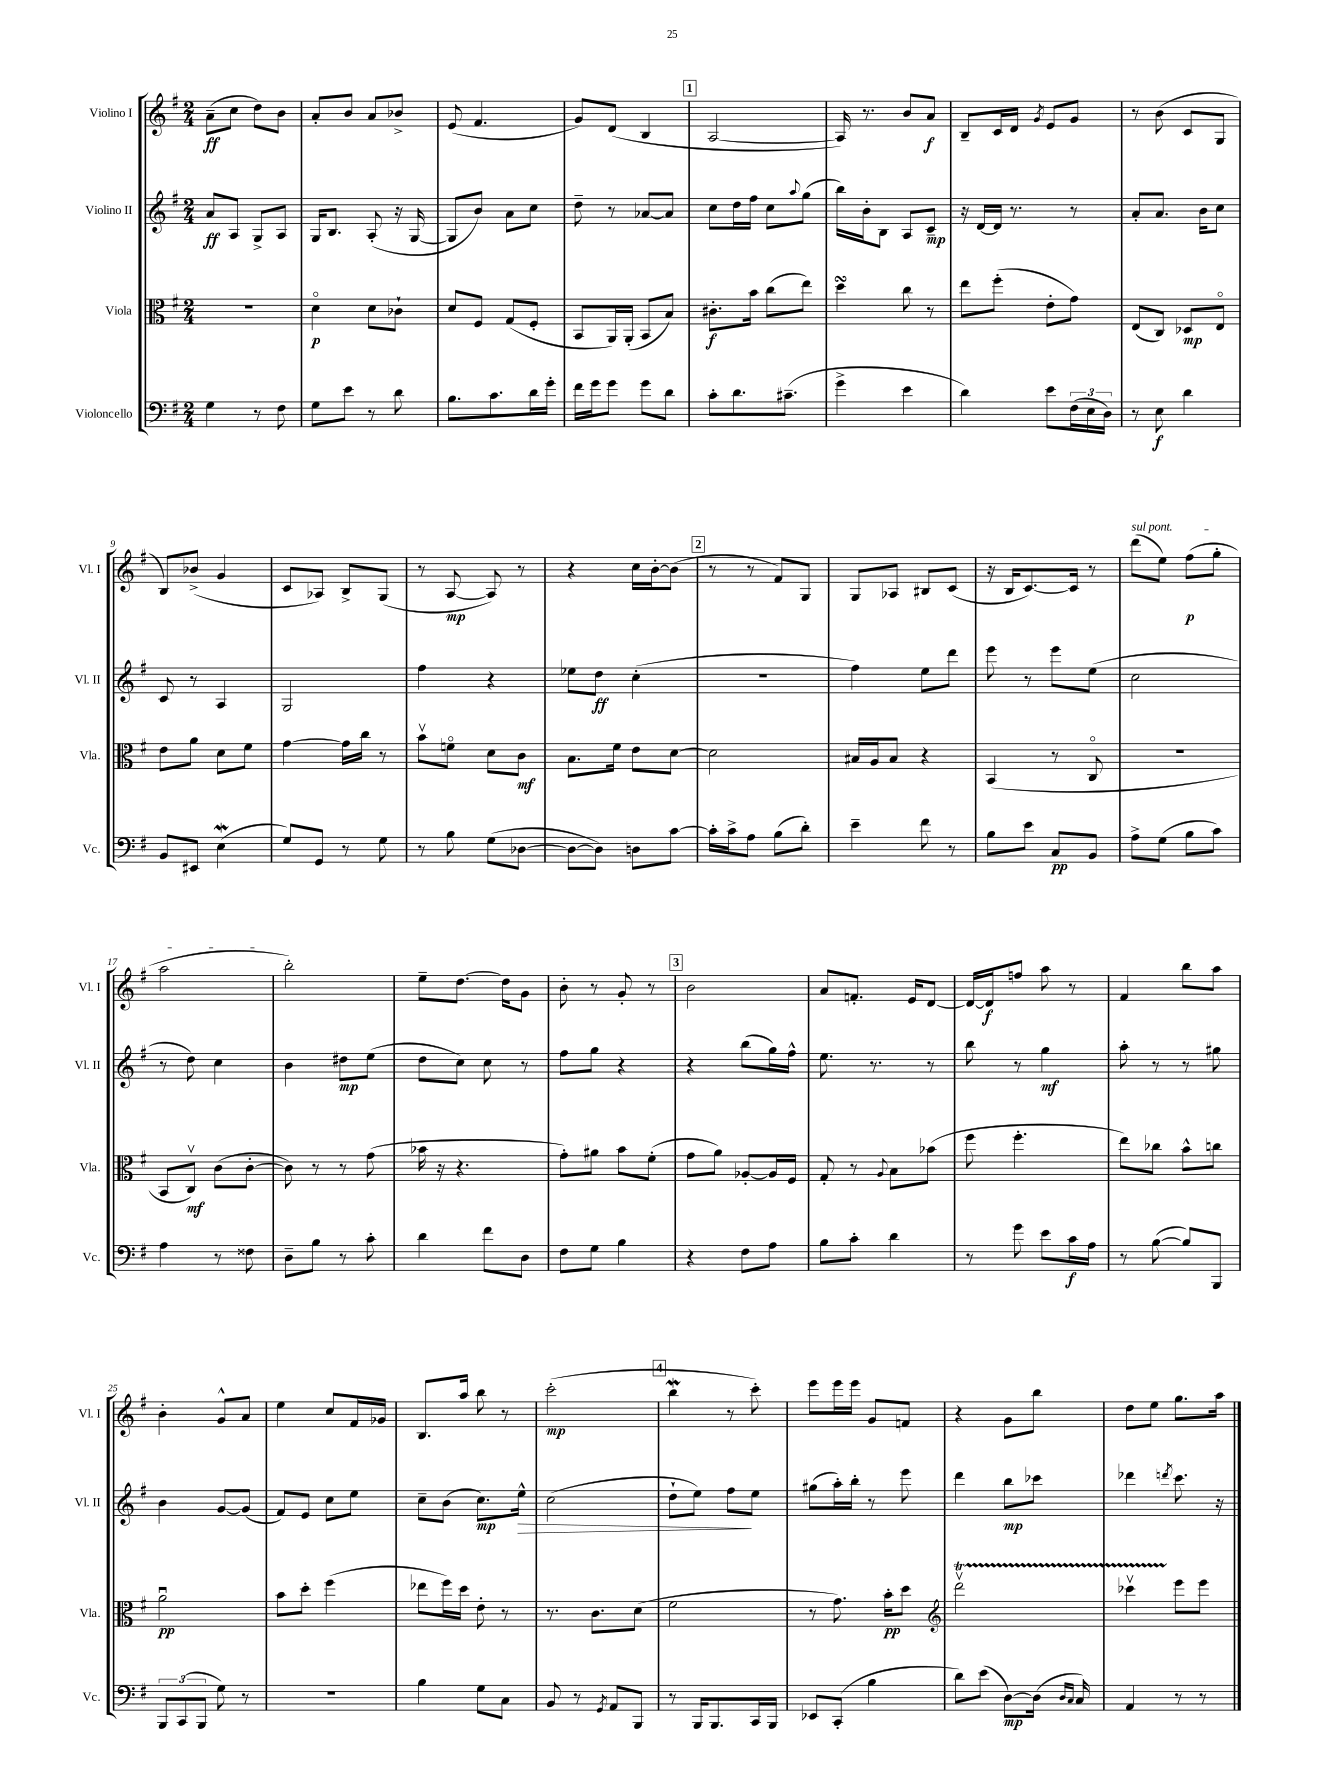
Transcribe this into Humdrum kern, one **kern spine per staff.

**kern	**kern	**kern	**kern
*staff4	*staff3	*staff2	*staff1
*clefF4	*clefC3	*clefG2	*clefG2
*k[f#]	*k[f#]	*k[f#]	*k[f#]
*M2/4	*M2/4	*M2/4	*M2/4
4G\	2r	8a/L	(8a~\L
.	.	8A/J	8cc\J
8r	.	8G^/L	8dd\L)
8F#\	.	8A/J	8b\J
=	=	=	=
8G\L	4do\	16G/LK	8a'/L
.	.	8.B/J	.
8e\J	.	.	8b/J
8r	8d\L	(8A'/	8a/L
8d\	8c-`\J	16r	8b-^/J
.	.	[16G/	.
=	=	=	=
8.B\L	8d/L	8G/]L	(8e/
.	8F#/J	8b/J)	4.f#/
8.c\	.	.	.
.	(8G/L	8a\L	.
16d\L	8F#'/J	8cc\J	.
16g'\JJ	.	.	.
=	=	=	=
16f#\LL	8BB/L	8dd~\	8g/L)
16g\J	.	.	.
8g\J	16AA/L)	8r	(8d/J
.	(16AA'/JJ	.	.
8g\L	8BB/L	[8a-/L	4B/
8d\J	8B/J)	8a-/]J	.
=	=	=	=
8c'\L	8.c#'\L	8cc\L	[2A/
8.d\	.	16dd\L	.
.	16b\Jk	16ff#\JJ	.
.	(8cc\L	8cc\L	.
(8.c#~\J	.	.	.
.	.	8qqaa/	.
.	8ee\J)	(8gg\J	.
=	=	=	=
4g^\	4dd\	16bb\LL)	16A/])
.	.	16b'\J	8.r
.	.	8B\J	.
4e\	8cc\	8A/L	8b/L
.	8r	8c~/J	8a/J
=	=	=	=
4d\)	8ee\L	16r	8B~/L
.	.	[16d/LL	.
.	(8ff#'\J	16d/]JJ	16c/L
.	.	8.r	16d/JJ
.	.	.	8qg/
8e\L	8e'\L	.	8e/L
(24F#\L	8g\J)	8r	8g/J
24E\	.	.	.
24D\JJ)	.	.	.
=	=	=	=
8r	(8E/L	8a'/L	8r
8E\	8C/J)	8.a/J	(8b\
4d\	8D-/L	.	8c/L
.	.	16b\LK	.
.	8Eo/J	8cc\J	8G/J
=	=	=	=
8BB/L	8e\L	8c/	8B/L)
8EE#/J	8a\J	8r	(8b-^/J
(4E\	8d\L	4A/	4g/
.	8f#\J	.	.
=	=	=	=
8G/L)	[4g\	2G/	8c/L
8GG/J	.	.	8A-/J)
8r	16g\]LL	.	8B^/L
.	16cc\JJ	.	.
8G\	8r	.	(8G/J
=	=	=	=
8r	8bv\L	4ff#\	8r
8B\	8fo\J	.	[8A/
(8G\L	8d\L	4r	8A/])
[8D-\J	8c\J	.	8r
=	=	=	=
8D-\_L	8.B\L	8ee-\L	4r
8D-\]J)	.	8dd\J	.
.	16f#\Jk	.	.
8D\L	8e\L	(4cc'\	16cc\LL
.	.	.	[16b'\J
[8c\J	[8d\J	.	(8b\]J
=	=	=	=
16c'\]LL	2d\]	2r	8r
16c^\J	.	.	.
8A\J	.	.	8r
(8B\L	.	.	8f#/L)
8d'\J)	.	.	8G/J
=	=	=	=
4e~\	16B#/LL	4ff#\)	8G/L
.	16A/J	.	.
.	8B#/J	.	8A-/J
8f#\	4r	8ee\L	8B#/L
8r	.	8ddd\J	(8c/J
=	=	=	=
8B\L	(4BB/	8eee\	16r
.	.	.	16B/LK
8e\J	.	8r	[8.c/)
8C/L	8r	8eee\L	.
.	.	.	16c/]Jk
8BB/J	8Co/	(8ee\J	8r
=	=	=	=
8A^\L	2r	2cc\	(8ddd\L
(8G\J	.	.	8ee\J)
8B\L	.	.	(8ff#\L
8c\J)	.	.	8gg'\J
=	=	=	=
4A\	8BB/L	8r	2aa\
.	8Cv/J)	8dd\)	.
8r	(8c\L	4cc\	.
8F##\	[8c'\J	.	.
=	=	=	=
8D~\L	8c\])	4b\	2bb'\)
8B\J	8r	.	.
8r	8r	8dd#\L	.
8c'\	(8g\	(8ee\J	.
=	=	=	=
4d\	16b-\	8dd\L	8ee~\L
.	16r	.	.
.	4.r	8cc\J)	[8.dd\J
8f#\L	.	8cc\	.
.	.	.	16dd\]LK
8D\J	.	8r	8g\J
=	=	=	=
8F#\L	8g'\L)	8ff#\L	8b'\
8G\J	8a#\J	8gg\J	8r
4B\	8b\L	4r	8g'/
.	(8f#'\J	.	8r
=	=	=	=
4r	8g\L	4r	2b\
.	8a\J)	.	.
8F#\L	[8A-'/L	(8bb\L	.
8A\J	16A-/]L	16gg\L)	.
.	16F#/JJ	16ff#^^\JJ	.
=	=	=	=
8B\L	8G'/	8.ee\	8a/L
8c'\J	8r	.	8.f'/J
.	.	8.r	.
.	8qqA/	.	.
4d\	8B\L	.	.
.	.	.	16e/LK
.	(8b-\J	8r	[8d/J
=	=	=	=
8r	8ff#\	8bb\	16d/_LL
.	.	.	16d/]J
8g\	4.ff#'\	8r	8ff/J
8e\L	.	4gg\	8aa\
16c\L	.	.	8r
16A\JJ	.	.	.
=	=	=	=
8r	8ee\L)	8aa'\	4f#/
([8B\	8cc-\J	8r	.
8B/]L)	8b^^\L	8r	8bb\L
8BBB/J	8cc\J	8gg#\	8aa\J
=	=	=	=
12BBB/L	2au\	4b\	4b'\
(12CC/	.	.	.
12BBB/J	.	.	.
8G\)	.	[8g/L	8g^^/L
8r	.	(8g/]J	8a/J
=	=	=	=
2r	8b\L	8f#/L)	4ee\
.	8dd'\J	8e/J	.
.	(4ff#\	8cc\L	8cc/L
.	.	8ee\J	16f#/L
.	.	.	16g-/JJ
=	=	=	=
4B\	8ee-\L	8cc~\L	8.B/L
.	16ff#\L)	(8b\J	.
.	16dd\JJ	.	16aa/Jk
8G\L	8e'\	8.cc\L)	8bb\
8C\J	8r	.	8r
.	.	16ee^^\Jk	.
=	=	=	=
8BB/	8.r	(2cc\	(2ccc'\
8r	.	.	.
.	8.c\L	.	.
8qGG/	.	.	.
8AA/L	.	.	.
8BBB/J	(8d\J	.	.
=	=	=	=
8r	2f#\	8dd`\L	4bb\
16BBB/LK	.	8ee\J)	.
8.BBB/	.	.	.
.	.	8ff#\L	8r
16CC/L	.	8ee\J	8ccc'\)
16BBB/JJ	.	.	.
=	=	=	=
8EE-/L	8r	(8gg#\L	8eee\L
(8CC'/J	8.g\)	16aa'\L)	16eee\L
.	.	16bb'\JJ	16eee\JJ
4B\	.	8r	8g/L
.	16b'\LK	.	.
.	8dd\J	8eee\	8f/J
=	=	=	=
*	*clefG2	*	*
8d\L)	2dddv\	4ddd\	4r
(8e\J	.	.	.
[8D\L)	.	8bb\L	8g\L
(16D\]Jk	.	8ccc-\J	8bb\J
16qqD/LL	.	.	.
16qqC/JJ	.	.	.
16C/)	.	.	.
=	=	=	=
4AA/	4ccc-v\	4ddd-\	8dd\L
.	.	.	8ee\J
.	.	8qddd/	.
8r	8eee\L	8.ccc\	8.gg\L
8r	8eee\J	.	.
.	.	16r	16aa\Jk
==	==	==	==
*-	*-	*-	*-
